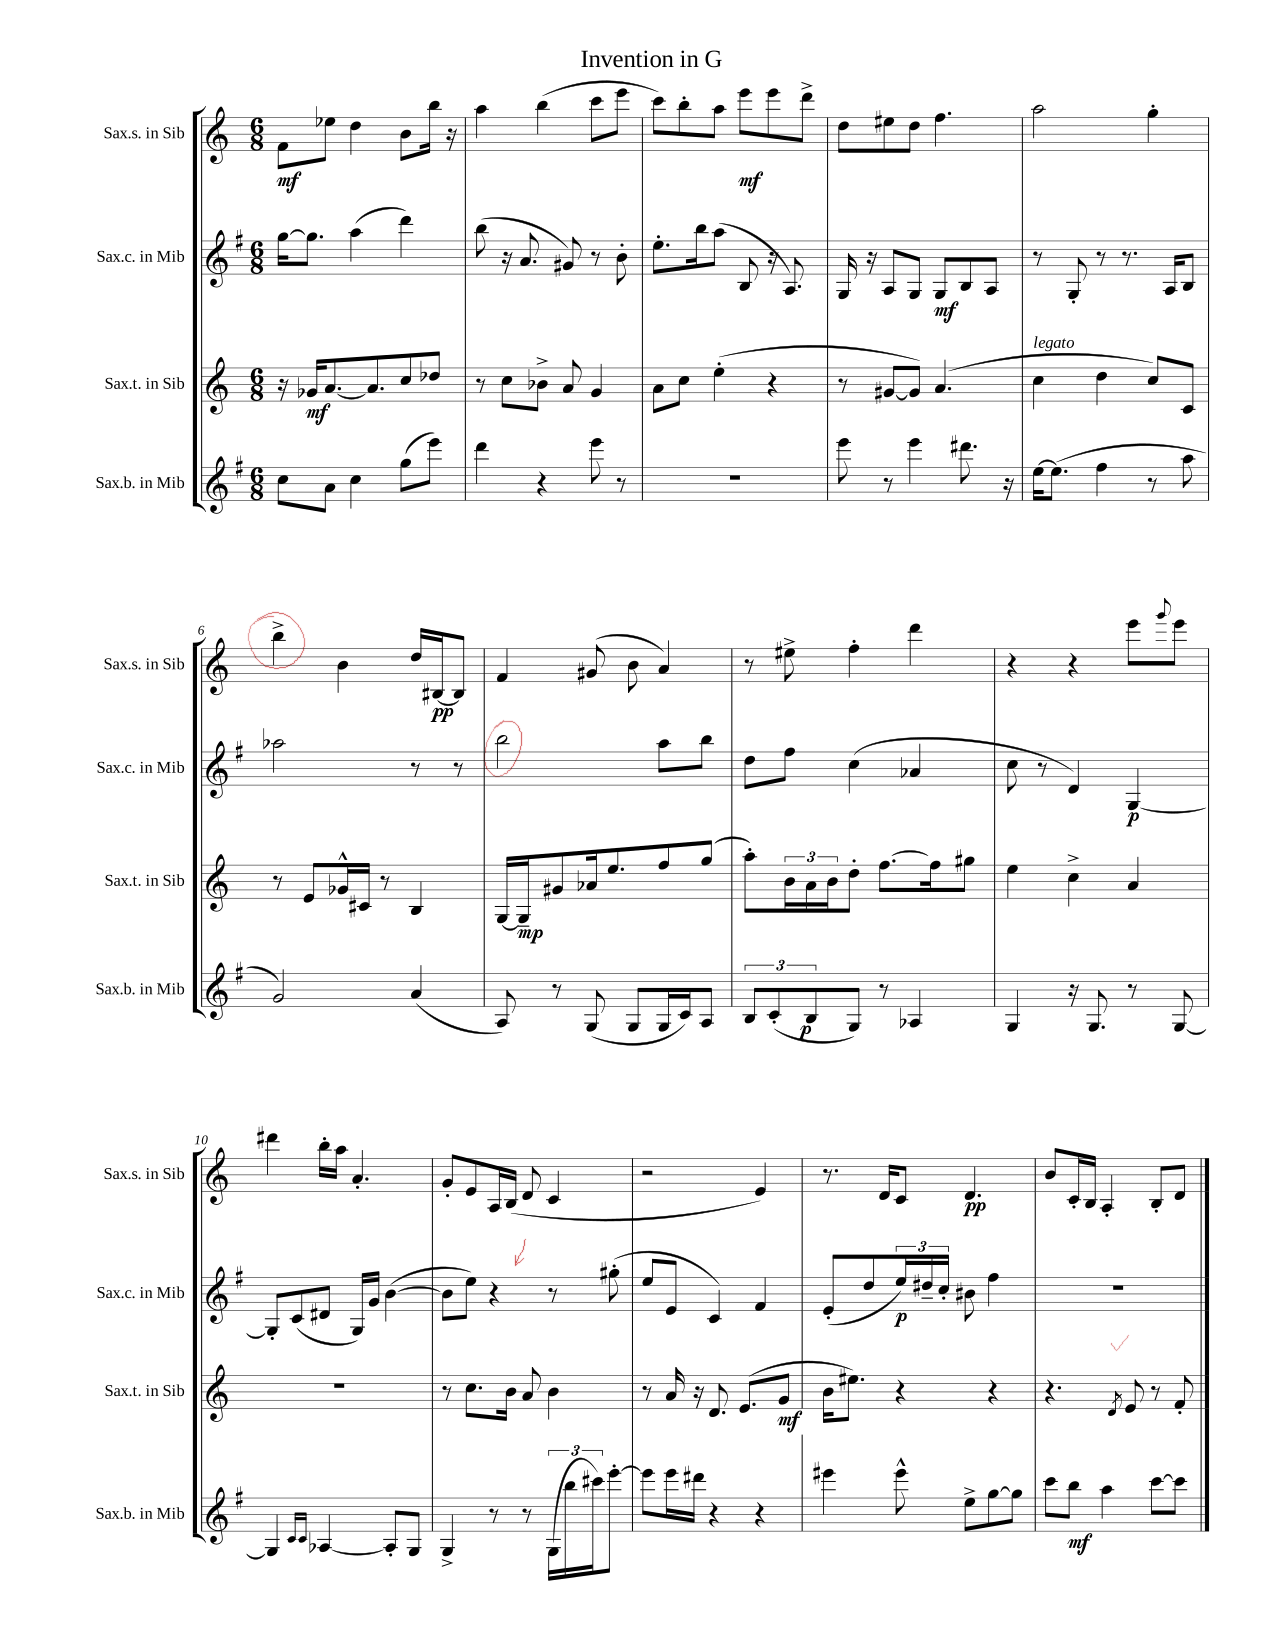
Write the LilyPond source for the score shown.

\header { title = "Invention in G" }
<<
\new StaffGroup <<
\new Staff = "s0" \with { instrumentName = "Sax.s. in Sib" shortInstrumentName = "Sax.s. in Sib" } {
    \clef treble \key c \major \numericTimeSignature \time 6/8
    f'8\mf ees''8 d''4 b'8 b''16 r16 |
    a''4 b''4( c'''8 e'''8 |
    c'''8) b''8-. a''8 e'''8\mf e'''8 d'''8-> |
    d''8 eis''8 d''8 f''4. |
    a''2 g''4-. |
    b''4-> b'4 d''16 bis16~\pp bis8 |
    f'4 gis'8( b'8 a'4) |
    r8 eis''8-> f''4-. d'''4 |
    r4 r4 e'''8 \appoggiatura { g'''8 } e'''8 |
    dis'''4 b''16-. a''16 a'4.-. |
    g'8-. e'8 a16 b16( d'8 c'4 |
    r2 e'4) |
    r8. d'16 c'8 d'4.\pp |
    b'8 c'16-. b16 a4-. b8-. d'8 \bar "|." |
}
\new Staff = "s1" \with { instrumentName = "Sax.c. in Mib" shortInstrumentName = "Sax.c. in Mib" } {
    \clef treble \key g \major \numericTimeSignature \time 6/8
    g''16~ g''8. a''4( d'''4) |
    b''8( r16 a'8. gis'8) r8 b'8-. |
    e''8.-. b''16 a''8( b8 r16 a8.) |
    g16 r16 a8 g8 g8\mf b8 a8 |
    r8 g8-. r8 r8. a16 b8 |
    aes''2 r8 r8 |
    b''2 a''8 b''8 |
    d''8 fis''8 c''4( aes'4 |
    c''8 r8 d'4) g4~\p |
    g8-. c'8( dis'8 g16) g'16 b'4~( |
    b'8 e''8) r4 r8 gis''8-.( |
    e''8 e'8 c'4) fis'4 |
    e'8-.( d''8 \tuplet 3/2 { e''16\p) dis''16-- c''16-. } bis'8 fis''4 |
    R2. \bar "|." |
}
\new Staff = "s2" \with { instrumentName = "Sax.t. in Sib" shortInstrumentName = "Sax.t. in Sib" } {
    \clef treble \key c \major \numericTimeSignature \time 6/8
    r16 ges'16\mf a'8.~ a'8. c''8 des''8 |
    r8 c''8 bes'8-> a'8 g'4 |
    a'8 c''8 e''4-.( r4 |
    r8 gis'8~ gis'8) a'4.( |
    c''4^\markup { \italic "legato" } d''4 c''8) c'8 |
    r8 e'8 ges'16-^ cis'16 r8 b4 |
    g16~ g16--\mp gis'8 aes'16 e''8. f''8 g''8( |
    a''8-.) \tuplet 3/2 { b'16 a'16 b'16 } d''8-. f''8.~ f''16 gis''8 |
    e''4 c''4-> a'4 |
    R2. |
    r8 c''8. b'16 a'8 b'4 |
    r8 a'16 r16 d'8. e'8.( g'8\mf |
    b'16 eis''8.) r4 r4 |
    r4. \acciaccatura { d'8 } e'8 r8 f'8-. \bar "|." |
}
\new Staff = "s3" \with { instrumentName = "Sax.b. in Mib" shortInstrumentName = "Sax.b. in Mib" } {
    \clef treble \key g \major \numericTimeSignature \time 6/8
    c''8 a'8 c''4 g''8( e'''8) |
    d'''4 r4 e'''8 r8 |
    R2. |
    e'''8 r8 e'''4 dis'''8. r16 |
    e''16~ e''8.( fis''4 r8 a''8 |
    g'2) a'4( |
    a8) r8 g8( g8 g16 c'16) a8 |
    \tuplet 3/2 { b8 c'8-.( b8\p } g8) r8 aes4 |
    g4 r16 g8. r8 g8~ |
    g4 \grace { c'16 c'16 } aes4~ aes8-. g8 |
    g4-> r8 r8 \tuplet 3/2 { g16( b''16 cis'''16) } e'''8~-. |
    e'''8 e'''16 dis'''16 r4 r4 |
    eis'''4 eis'''8-^ e''8-> g''8~ g''8 |
    c'''8 b''8\mf a''4 c'''8~ c'''8 \bar "|." |
}
>>
>>
